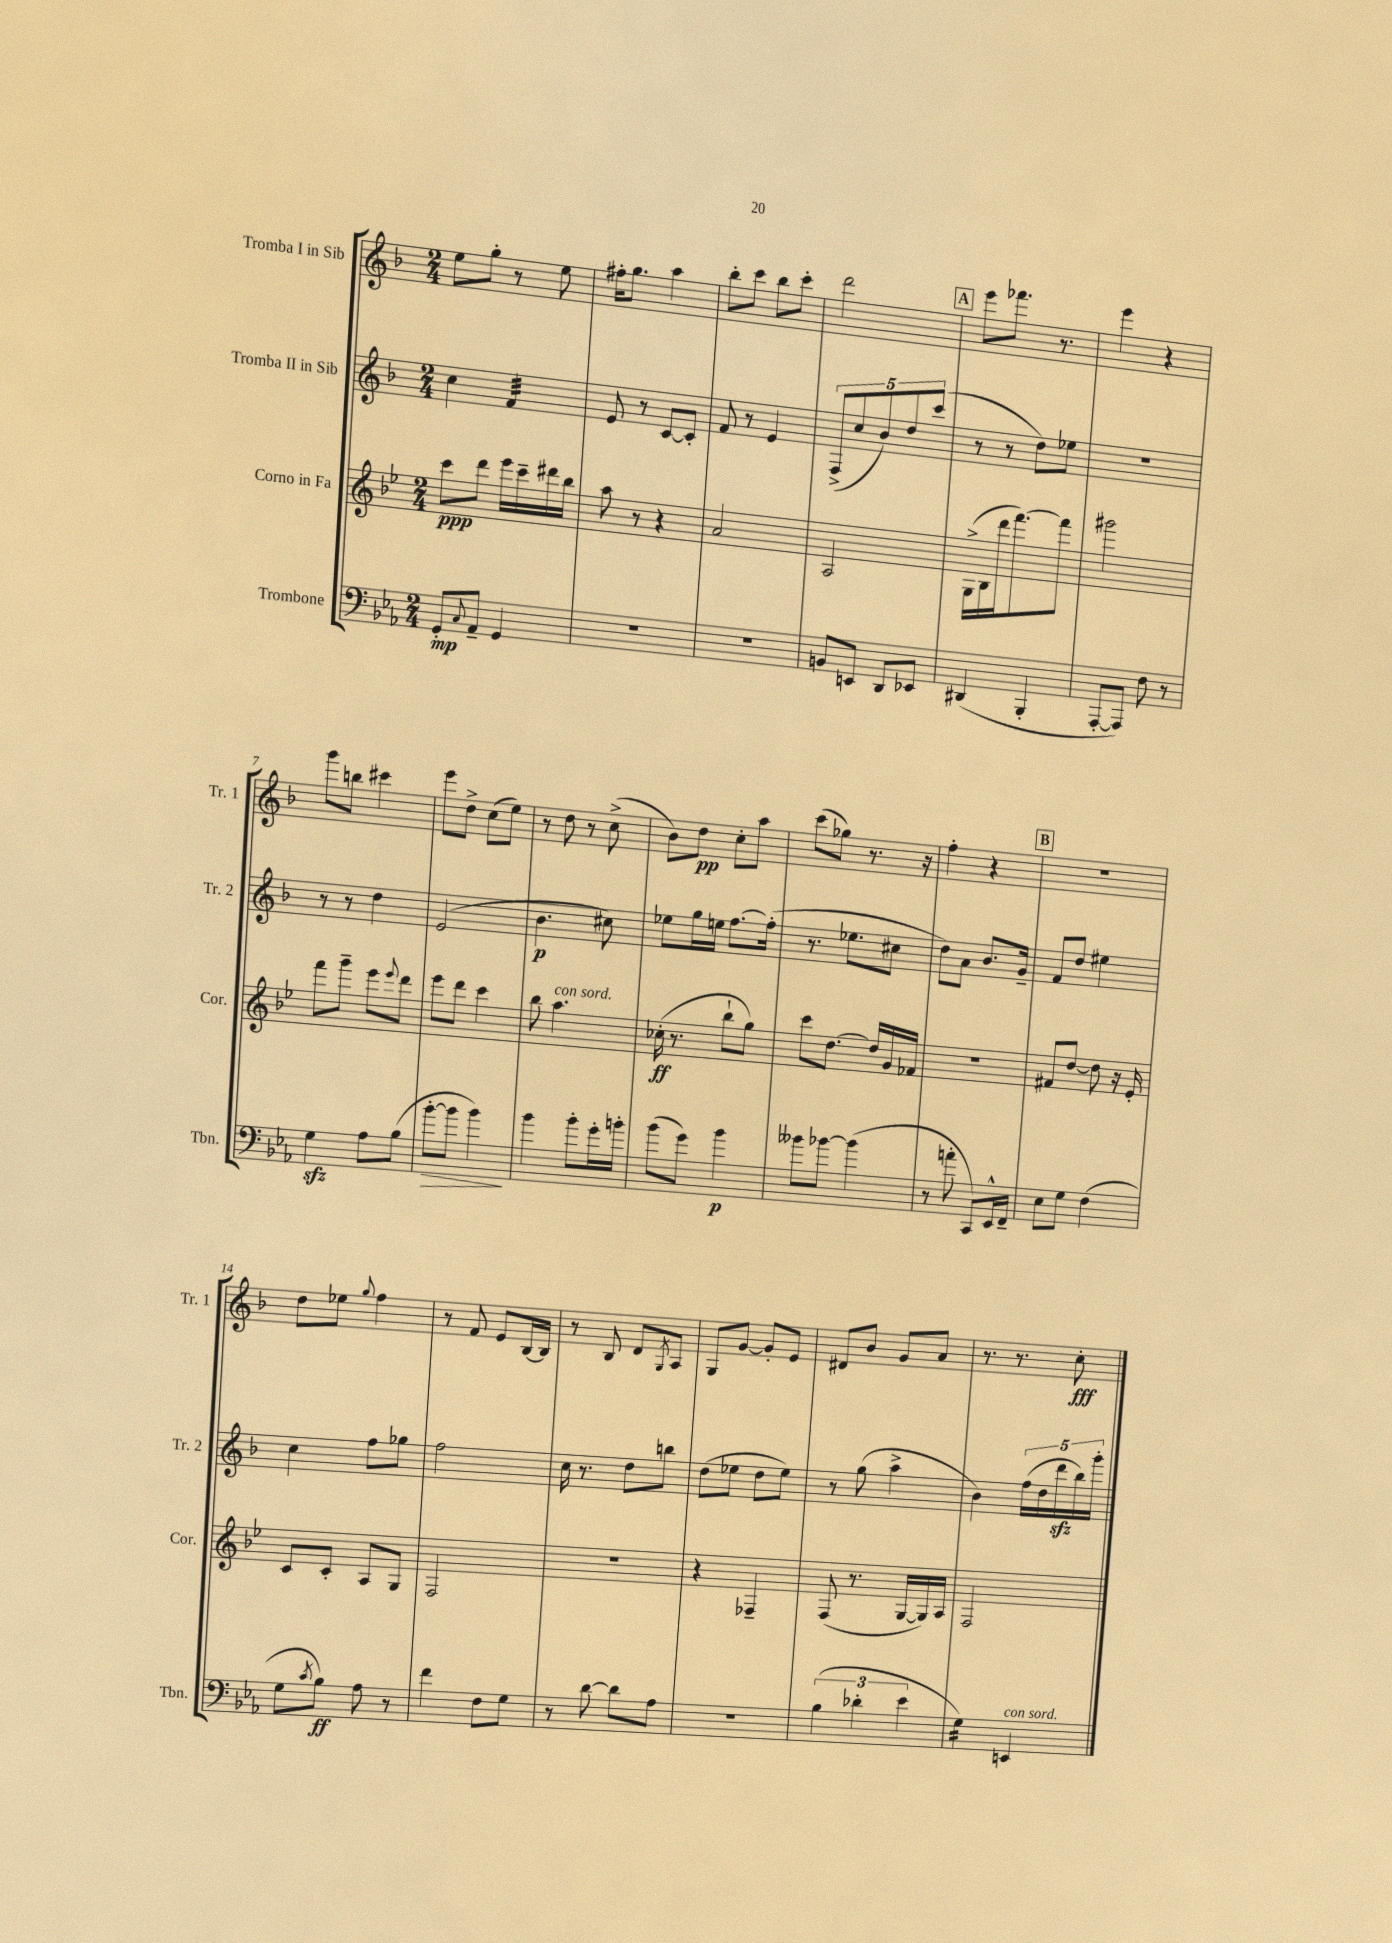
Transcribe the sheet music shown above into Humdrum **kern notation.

**kern	**kern	**kern	**kern
*staff4	*staff3	*staff2	*staff1
*clefF4	*clefG2	*clefG2	*clefG2
*k[b-e-a-]	*k[b-e-]	*k[b-]	*k[b-]
*M2/4	*M2/4	*M2/4	*M2/4
8GG'/L	8ccc\L	4cc\	8ee\L
8qqC/	.	.	.
8AA-~/J	8ddd\J	.	8gg'\J
4GG/	16eee-\LL	4f/	8r
.	16ccc~\	.	.
.	16ddd#\	.	8ee\
.	16bb-\JJ	.	.
=	=	=	=
2r	8aa\	8e/	16ff#'\LK
.	.	.	8.gg\J
.	8r	8r	.
.	4r	[8c/L	4aa\
.	.	8c'/]J	.
=	=	=	=
2r	2a/	8f/	8bb-'\L
.	.	8r	8ccc\J
.	.	4e/	8bb-\L
.	.	.	8ccc'\J
=	=	=	=
8BB/L	2A/	(10F^/L	2ddd\
.	.	10cc/	.
8EE/J	.	.	.
.	.	10b-/)	.
8DD/L	.	.	.
.	.	10dd/	.
8EE-/J	.	.	.
.	.	(10ccc/J	.
=	=	=	=
(4DD#/	(16G^\LL	8r	8eee\L
.	16B-\	.	.
.	16ddd\J	8r	8.fff-\J
.	[8.fff\)	.	.
4BBB-'/	.	8dd\L)	.
.	.	.	8.r
.	8fff\]J	8ee-\J	.
=	=	=	=
[8AAA-'/L	2ggg#\	2r	4eee\
8AAA-/]J)	.	.	.
8F\	.	.	4r
8r	.	.	.
=	=	=	=
4G\	8fff\L	8r	8ggg\L
.	8ggg~\J	8r	8bb\J
8A-\L	8eee-\L	4dd\	4ccc#\
.	8qqeee-/	.	.
(8B-\J	8ddd\J	.	.
=	=	=	=
[8b-'\L	8eee-\L	(2e/	8eee\L
8b-\]J	8ddd\J	.	8dd^\J
4b-\)	4ccc\	.	(8cc\L
.	.	.	8ee\J)
=	=	=	=
4b-\	8bb-\	4.b-\	8r
.	4.aa\	.	8dd\
8b-'\L	.	.	8r
16g'\L	.	8cc#\)	(8cc^\
16b'\JJ	.	.	.
=	=	=	=
(8b-\L	(16cc-'\	8ee-\L	8b-\L)
.	8.r	.	.
8g\J)	.	16gg\L	8dd\J
.	.	16ee\JJ	.
4b-\	8bb-`\L	[8.ff\L	8cc'\L
.	8gg\J)	.	8aa\J
.	.	(16ff'\]Jk	.
=	=	=	=
8b--\L	8ccc\L	8.r	(8ccc\L
[8b-\J	[8.dd\J	.	8gg-\J)
.	.	8.ee-\L	.
(4b-\]	.	.	8.r
.	16dd/]LL	.	.
.	16g/	8cc#\J	.
.	16f-/JJ	.	16r
=	=	=	=
8r	2r	8dd\L)	4ff'\
8a'\	.	8a\J	.
8CC/L)	.	8.b-/L	4r
16EE-^^/L	.	.	.
16FF~/JJ	.	16g~/Jk	.
=	=	=	=
8E-\L	8f#/L	8f/L	2r
8G\J	[8dd/J	8dd/J	.
(4F\	8dd\]	4ee#\	.
.	16r	.	.
.	16e-'/	.	.
=	=	=	=
8G\L	8c/L	4cc\	8dd\L
8qc/	.	.	.
8B-\J)	8c'/J	.	8ee-\J
.	.	.	8qqgg/
8A-\	8A/L	8ff\L	4ff\
8r	8G/J	8gg-\J	.
=	=	=	=
4f\	2F/	2ff\	8r
.	.	.	8f/
8F\L	.	.	8e/L
8G\J	.	.	[16B-/L
.	.	.	16B-/]JJ
=	=	=	=
8r	2r	16cc\	8r
.	.	8.r	.
[8d\	.	.	8B-/
8d\]L	.	8dd\L	8d/L
.	.	.	8qG/
8A-\J	.	8bb\J	8A/J
=	=	=	=
2r	4r	(8dd\L	8G/L
.	.	8ee-\J	[8g/J
.	4F-~/	8dd\L	8g'/]L
.	.	8ee-\J)	8e/J
=	=	=	=
(6B-\	(8F/	8r	8d#/L
.	8.r	(8gg\	8b-/J
6d-'\	.	.	.
.	.	4aa^\	8g/L
.	[16G/LL	.	.
6e-\	.	.	.
.	16G/])	.	8a/J
.	16A/JJ	.	.
=	=	=	=
4G\)	2F/	4b-\)	8.r
.	.	.	8.r
4EE/	.	(20ff\LL	.
.	.	20dd\	.
.	.	20ddd\	.
.	.	.	8cc'\
.	.	20bb-\)	.
.	.	20ggg'\JJ	.
==	==	==	==
*-	*-	*-	*-
